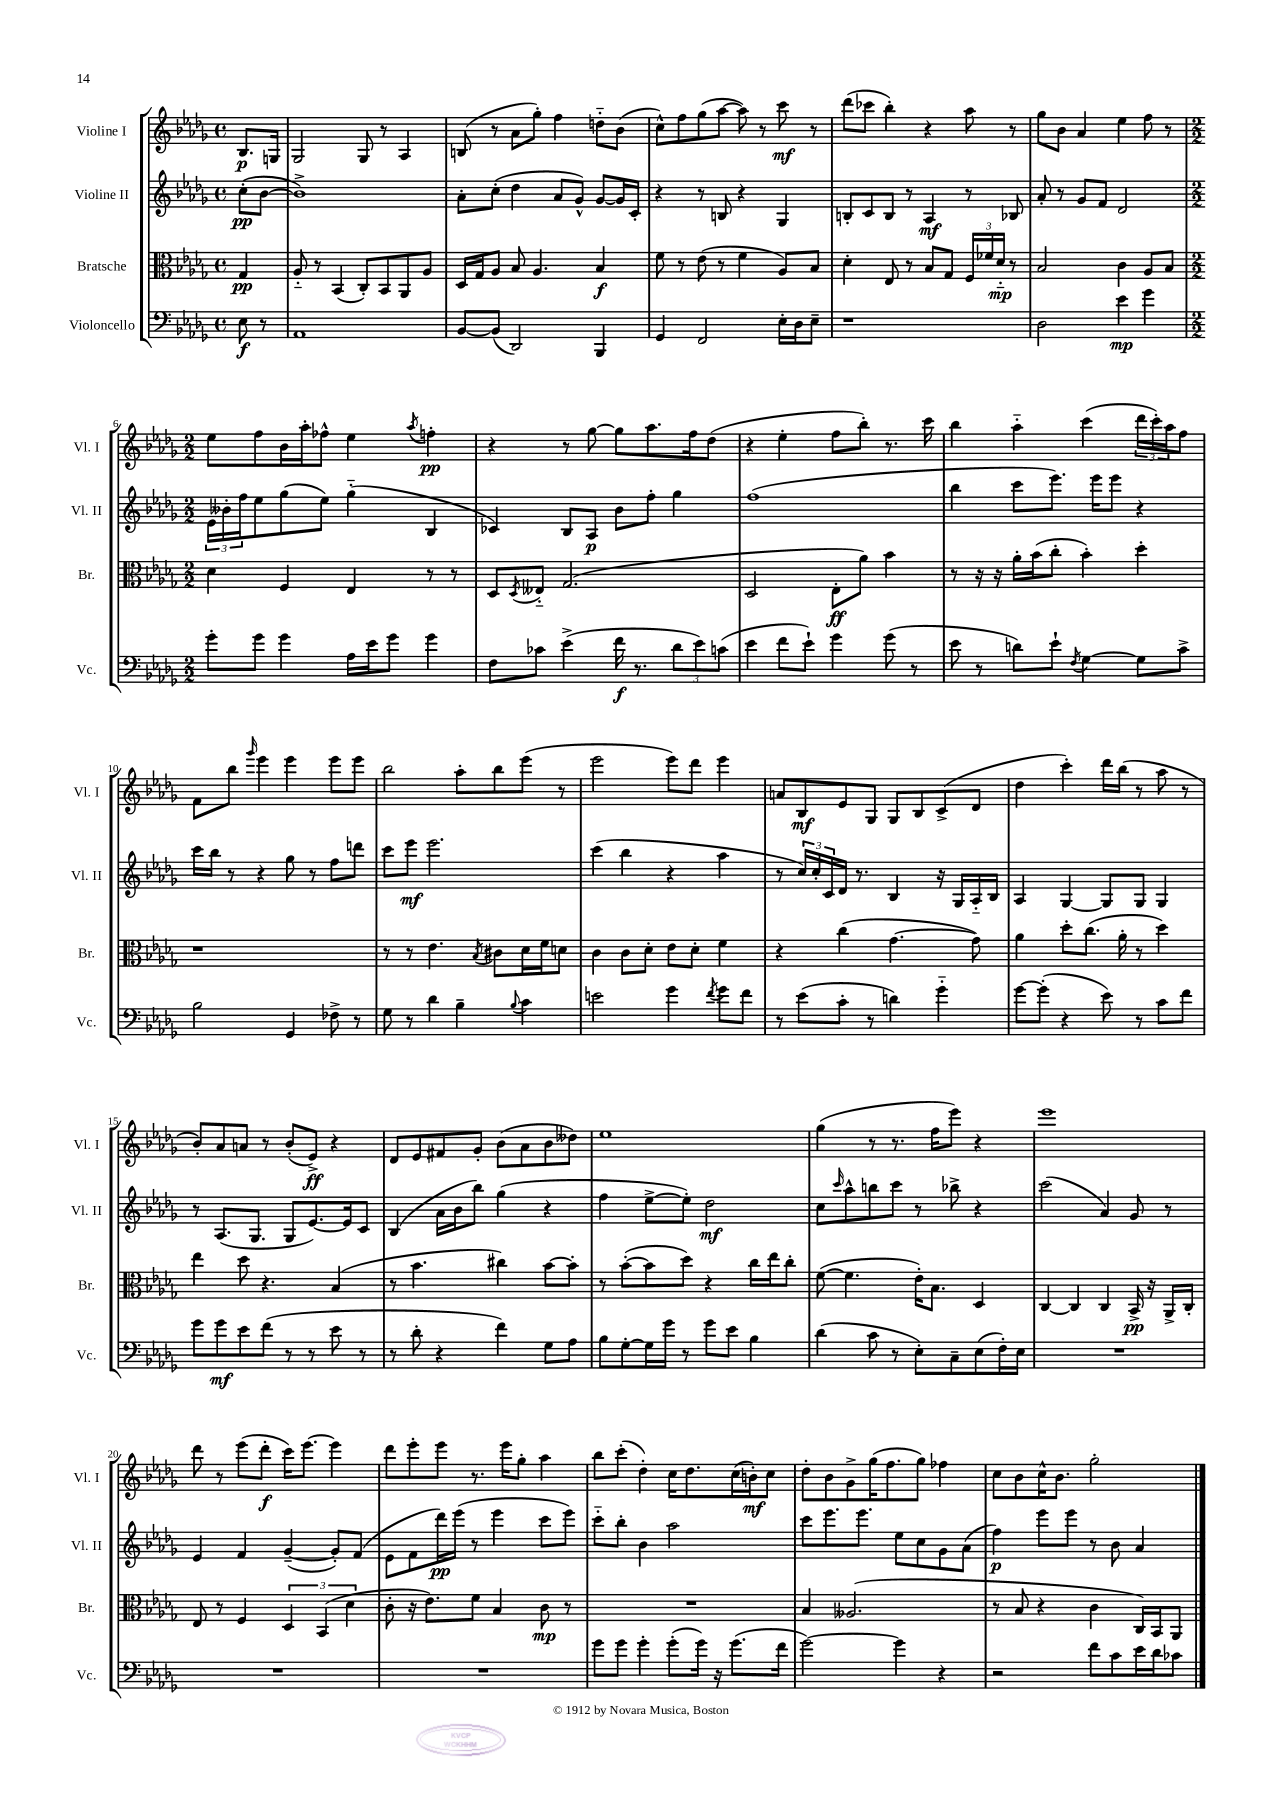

**kern	**dynam	**kern	**dynam	**kern	**dynam	**kern	**dynam
*part4	*part4	*part3	*part3	*part2	*part2	*part1	*part1
*staff4	*staff4	*staff3	*staff3	*staff2	*staff2	*staff1	*staff1
*I"Violoncello	*	*I"Bratsche	*	*I"Violine II	*	*I"Violine I	*
*I'Vc.	*	*I'Br.	*	*I'Vl. II	*	*I'Vl. I	*
*clefF4	*	*clefC3	*	*clefG2	*	*clefG2	*
*k[b-e-a-d-g-]	*	*k[b-e-a-d-g-]	*	*k[b-e-a-d-g-]	*	*k[b-e-a-d-g-]	*
*M4/4	*	*M4/4	*	*M4/4	*	*M4/4	*
*met(c)	*	*met(c)	*	*met(c)	*	*met(c)	*
=	=	=	=	=	=	=	=
8E-\	f	4G-/	pp	(8cc'\L	pp	8.B-/L	p
8r	.	.	.	[8b-\J	.	.	.
.	.	.	.	.	.	16Gn/Jk	.
=1	=1	=1	=1	=1	=1	=1	=1
1AA-	.	8A-/	.	1b-^])	.	2G-/	.
.	.	8r	.	.	.	.	.
.	.	(4BB-/	.	.	.	.	.
.	.	8C'/L)	.	.	.	8G-/	.
.	.	8BB-/	.	.	.	8r	.
.	.	8AA-/	.	.	.	4A-/	.
.	.	8A-/J	.	.	.	.	.
=2	=2	=2	=2	=2	=2	=2	=2
[8BB-/L	.	16D-/LL	.	8a-'\L	.	(8Bn/	.
.	.	16G-/J	.	.	.	.	.
(8BB-/J]	.	8A-/J	.	(8cc'\J	.	8r	.
2DD-/)	.	8B-/	.	4dd-\	.	8a-\L	.
.	.	4.A-/	.	.	.	8gg-'\J)	.
.	.	.	.	8a-/L	.	4ff\	.
.	.	.	.	8g-^^/J)	.	.	.
4BBB-/	.	4B-/	f	[8g-/L	.	8ddn\L	.
.	.	.	.	16g-/L]	.	(8b-\J	.
.	.	.	.	16c'/JJ	.	.	.
=3	=3	=3	=3	=3	=3	=3	=3
4GG-/	.	8f\	.	4r	.	8cc^^\L)	.
.	.	8r	.	.	.	8ff\	.
2FF/	.	(8e-\	.	8r	.	(8gg-\	.
.	.	8r	.	8Bn/	.	[8aa-\J	.
.	.	4f\	.	4r	.	8aa-\])	.
.	.	.	.	.	.	8r	.
16E-'\LL	.	8A-/L)	.	4G-/	.	8ccc\	mf
16D-\J	.	.	.	.	.	.	.
8E-~\J	.	8B-/J	.	.	.	8r	.
=4	=4	=4	=4	=4	=4	=4	=4
1r	.	4d-'\	.	8Bn'/L	.	(8ddd-\L	.
.	.	.	.	8c/	.	8ccc-X\J	.
.	.	8E-/	.	8B/J	.	4bb-'\)	.
.	.	8r	.	8r	.	.	.
.	.	8B-/L	.	4A-/	mf	4r	.
.	.	8G-/J	.	.	.	.	.
.	.	24F/LL	.	8r	.	8aa-\	.
.	.	24f-X/	.	.	.	.	.
.	.	24d-/JJ	mp	.	.	.	.
.	.	8r	.	8B-X/	.	8r	.
=5	=5	=5	=5	=5	=5	=5	=5
2D-\	.	2B-/	.	8a-'/	.	8gg-\L	.
.	.	.	.	8r	.	8b-\J	.
.	.	.	.	8g-/L	.	4a-/	.
.	.	.	.	8f/J	.	.	.
4e-\	mp	4c\	.	2d-/	.	4ee-\	.
4g-\	.	8A-/L	.	.	.	8ff\	.
.	.	8B-/J	.	.	.	8r	.
!!LO:LB:g=z
=6	=6	=6	=6	=6	=6	=6	=6
*M2/2	*	*M2/2	*	*M2/2	*	*M2/2	*
8g-'\L	.	4d-\	.	24e-\LL	.	8ee-\L	.
.	.	.	.	24b--X'\	.	.	.
.	.	.	.	24ff\J	.	.	.
8g-\J	.	.	.	8ee-\	.	8ff\	.
4g-\	.	4F/	.	(8gg-\	.	16b-\L	.
.	.	.	.	.	.	16aa-'\J	.
.	.	.	.	8ee-\J)	.	8ff-X^^\J	.
16A-\LL	.	4E-/	.	(4gg-\	.	4ee-\	.
16e-\J	.	.	.	.	.	.	.
8g-\J	.	.	.	.	.	.	.
.	.	.	.	.	.	8qaa-/	.
4g-\	.	8r	.	4B-/	.	4ffn'\	pp
.	.	8r	.	.	.	.	.
=7	=7	=7	=7	=7	=7	=7	=7
8F\L	.	8D-/L	.	4c-X/)	.	4r	.
.	.	8qD-/	.	.	.	.	.
8c-X\J	.	8E--X/J	.	.	.	.	.
(4e-^\	.	(2.G-/	.	8B-/L	.	8r	.
.	.	.	.	8A-/J	p	[8gg-\	.
16f\	f	.	.	8b-\L	.	8gg-\L]	.
8.r	.	.	.	.	.	.	.
.	.	.	.	8ff'\J	.	8.aa-\	.
12d-\L	.	.	.	4gg-\	.	.	.
.	.	.	.	.	.	16ff\k	.
12e-\)	.	.	.	.	.	.	.
.	.	.	.	.	.	(8dd-\J	.
(12cn\J	.	.	.	.	.	.	.
=8	=8	=8	=8	=8	=8	=8	=8
4e-\	.	2D-/	.	(1ff	.	4r	.
8f\L	.	.	.	.	.	4ee-'\	.
8e-`\J)	.	.	.	.	.	.	.
4g-\	.	8E-'\L	ff	.	.	8ff\L	.
.	.	8a-\J)	.	.	.	8bb-'\J)	.
(8g-\	.	4b-\	.	.	.	8.r	.
8r	.	.	.	.	.	.	.
.	.	.	.	.	.	16ccc\	.
=9	=9	=9	=9	=9	=9	=9	=9
8e-\	.	8r	.	4bb-\	.	4bb-\	.
8r	.	16r	.	.	.	.	.
.	.	16r	.	.	.	.	.
8dn\L)	.	16a-'\LL	.	8ccc\L	.	4aa-\	.
.	.	(16b-\J	.	.	.	.	.
8e-`\J	.	8cc'\J	.	8.eee-\J)	.	.	.
8qF/	.	.	.	.	.	.	.
[4G-\	.	4b-'\)	.	.	.	(4ccc\	.
.	.	.	.	16eee-\KL	.	.	.
.	.	.	.	8eee-\J	.	.	.
8G-\L]	.	4dd-'\	.	4r	.	24ddd-\LL	.
.	.	.	.	.	.	24ccc'\)	.
.	.	.	.	.	.	24aa-\J	.
8c^\J	.	.	.	.	.	8ff\J	.
!!LO:LB:g=z
=10	=10	=10	=10	=10	=10	=10	=10
2B-\	.	1r	.	16ccc\LL	.	8f\L	.
.	.	.	.	16bb-\JJ	.	.	.
.	.	.	.	8r	.	8bb-\J	.
.	.	.	.	.	.	16qqggg-/	.
.	.	.	.	4r	.	4eee-\	.
4GG-/	.	.	.	8gg-\	.	4eee-\	.
.	.	.	.	8r	.	.	.
8F-X^\	.	.	.	8ff\L	.	8eee-\L	.
8r	.	.	.	8dddn\J	.	8eee-\J	.
=11	=11	=11	=11	=11	=11	=11	=11
8G-\	.	8r	.	8ccc\L	.	2bb-\	.
8r	.	8r	.	8eee-\J	mf	.	.
4d-\	.	4.e-\	.	2.eee-\	.	.	.
4B-~\	.	.	.	.	.	8aa-'\L	.
.	.	8qB-/	.	.	.	.	.
.	.	8c#X\L	.	.	.	8bb-\	.
8qqB-/	.	.	.	.	.	.	.
4c\	.	16d-\L	.	.	.	(8eee-\J	.
.	.	16f\J	.	.	.	.	.
.	.	8dn\J	.	.	.	8r	.
=12	=12	=12	=12	=12	=12	=12	=12
2en\	.	4c\	.	(4ccc\	.	2eee-\	.
.	.	8c\L	.	4bb-\	.	.	.
.	.	8d-'\J	.	.	.	.	.
4g-\	.	8e-\L	.	4r	.	8eee-\L)	.
.	.	8d-'\J	.	.	.	8ddd-\J	.
8qf/	.	.	.	.	.	.	.
8g-\L	.	4f\	.	4aa-\	.	4eee-\	.
8f\J	.	.	.	.	.	.	.
=13	=13	=13	=13	=13	=13	=13	=13
8r	.	4r	.	8r	.	8an/L	.
(8e-\L	.	.	.	24cc/LL)	.	8B-/	mf
.	.	.	.	24cc'/	.	.	.
.	.	.	.	24c/	.	.	.
8c'\J	.	(4cc\	.	16d-/JJ	.	8e-/	.
.	.	.	.	8.r	.	.	.
8r	.	.	.	.	.	8G-/J	.
4dn\)	.	[4.g-\	.	4B-/	.	8G-/L	.
.	.	.	.	.	.	8B-/	.
4g-\	.	.	.	16r	.	(8c^/	.
.	.	.	.	16G-/LL	.	.	.
.	.	8g-\])	.	16A-/	.	8d-/J	.
.	.	.	.	16B-/JJ	.	.	.
=14	=14	=14	=14	=14	=14	=14	=14
[8g-\L	.	4a-\	.	4A-/	.	4dd-\	.
(8g-'\J]	.	.	.	.	.	.	.
4r	.	8dd-'\L	.	[4G-/	.	4ccc'\)	.
.	.	(8.cc\J	.	.	.	.	.
8e-\)	.	.	.	8G-/L]	.	16ddd-\LL	.
.	.	16a-'\	.	.	.	(16bb-\JJ	.
8r	.	8r	.	8G-/J	.	8r	.
8c\L	.	4dd-\)	.	4G-/	.	8aa-\	.
8f\J	.	.	.	.	.	8r	.
!!LO:LB:g=z
=15	=15	=15	=15	=15	=15	=15	=15
8g-\L	.	4ee-\	.	8r	.	8b-'/L)	.
8g-\	mf	.	.	(8.A-/L	.	8a-/	.
8e-\	.	8dd-\	.	.	.	8an/J	.
.	.	.	.	8.G-/J	.	.	.
(8f\J	.	4.r	.	.	.	8r	.
8r	.	.	.	8G-/L	.	(8b-'/L	.
8r	.	.	.	[8.e-/)	.	8e-^/J)	ff
8e-\	.	(4B-/	.	.	.	4r	.
.	.	.	.	16e-/k]	.	.	.
8r	.	.	.	8c/J	.	.	.
=16	=16	=16	=16	=16	=16	=16	=16
8r	.	8r	.	(4B-/	.	8d-/L	.
8d-'\	.	4.b-\	.	.	.	8e-/	.
4r	.	.	.	16a-\LL	.	8f#X/	.
.	.	.	.	16b-\J	.	.	.
.	.	.	.	8bb-\J)	.	8g-'/J	.
4f\)	.	4cc#X\)	.	(4gg-\	.	(8b-\L	.
.	.	.	.	.	.	8a-\	.
8G-\L	.	[8b-\L	.	4r	.	8b-\	.
8A-\J	.	8b-'\J]	.	.	.	8dd--X\J)	.
=17	=17	=17	=17	=17	=17	=17	=17
8B-\L	.	8r	.	4ff\	.	1ee-	.
[8G-'\	.	([8b-'\L	.	.	.	.	.
16G-\L]	.	8b-\]	.	[8ee-^\L	.	.	.
16g-\JJ	.	.	.	.	.	.	.
8r	.	8dd-\J)	.	8ee-'\J])	.	.	.
8g-\L	.	4r	.	2dd-\	mf	.	.
8e-\J	.	.	.	.	.	.	.
4B-\	.	16cc\LL	.	.	.	.	.
.	.	16ee-\J	.	.	.	.	.
.	.	8cc'\J	.	.	.	.	.
=18	=18	=18	=18	=18	=18	=18	=18
(4d-\	.	([8f\	.	8cc\L	.	(4gg-\	.
.	.	.	.	16qqccc/	.	.	.
.	.	4.f\]	.	8aa-^^\	.	.	.
8c\	.	.	.	8bbn\	.	8r	.
8r	.	.	.	8ccc\J	.	8.r	.
8E-'\L)	.	16e-'\KL)	.	8r	.	.	.
.	.	8.B-\J	.	.	.	16ff\KL	.
8C~\	.	.	.	8bb-X^\	.	8eee-\J)	.
(8E-\	.	4D-/	.	4r	.	4r	.
16F'\L)	.	.	.	.	.	.	.
16E-\JJ	.	.	.	.	.	.	.
=19	=19	=19	=19	=19	=19	=19	=19
1r	.	[4C/	.	(2ccc\	.	1eee-	.
.	.	4C/]	.	.	.	.	.
.	.	4C/	.	4a-/)	.	.	.
.	.	16BB-^/	pp	8g-/	.	.	.
.	.	16r	.	.	.	.	.
.	.	16AA-^/LL	.	8r	.	.	.
.	.	16C'/JJ	.	.	.	.	.
!!LO:LB:g=z
=20	=20	=20	=20	=20	=20	=20	=20
1r	.	8E-/	.	4e-/	.	8ddd-\	.
.	.	8r	.	.	.	8r	.
.	.	4F/	.	4f/	.	(8eee-\L	.
.	.	.	.	.	.	8ddd-'\J	f
.	.	6D-/	.	([4g-~/	.	16ccc\KL)	.
.	.	.	.	.	.	[8.eee-\J	.
.	.	(6BB-/	.	.	.	.	.
.	.	.	.	8g-'/L])	.	4eee-\]	.
.	.	6d-\	.	.	.	.	.
.	.	.	.	(8f/J	.	.	.
=21	=21	=21	=21	=21	=21	=21	=21
1r	.	8c'\	.	8e-\L	.	8ddd-\L	.
.	.	16r	.	8f\	.	8eee-'\	.
.	.	8.e-\L)	.	.	.	.	.
.	.	.	.	16ddd-\L)	pp	8eee-\J	.
.	.	.	.	(16eee-\JJ	.	.	.
.	.	8f\J	.	8r	.	8.r	.
.	.	4B-/	.	4eee-\	.	.	.
.	.	.	.	.	.	16eee-\KL	.
.	.	.	.	.	.	8gg-'\J	.
.	.	8c\	mp	8ccc\L	.	4aa-\	.
.	.	8r	.	8eee-\J)	.	.	.
=22	=22	=22	=22	=22	=22	=22	=22
8g-\L	.	1r	.	8ccc\L	.	8bb-\L	.
8g-\J	.	.	.	8bb-'\J	.	(8ccc'\J	.
4g-'\	.	.	.	4b-\	.	4dd-'\)	.
(8g-'\L	.	.	.	2aa-\	.	16cc\KL	.
.	.	.	.	.	.	8.dd-\	.
16g-\Jk)	.	.	.	.	.	.	.
16r	.	.	.	.	.	.	.
(8.g-\L	.	.	.	.	.	(16cc\L	.
.	.	.	.	.	.	16bn'\J)	mf
.	.	.	.	.	.	8cc\J	.
16f\Jk	.	.	.	.	.	.	.
=23	=23	=23	=23	=23	=23	=23	=23
[2g-\)	.	4B-/	.	8ccc\L	.	8dd-'\L	.
.	.	.	.	8.eee-\	.	8b-\	.
.	.	(2.A--X/	.	.	.	8g-^\	.
.	.	.	.	8.eee-\J	.	.	.
.	.	.	.	.	.	(16gg-\K	.
.	.	.	.	.	.	8.ff\	.
4g-\]	.	.	.	8ee-\L	.	.	.
.	.	.	.	8cc\	.	8gg-\J)	.
4r	.	.	.	8g-\	.	4ff-X\	.
.	.	.	.	(8a-\J	.	.	.
=24	=24	=24	=24	=24	=24	=24	=24
2r	.	8r	.	4ff\)	p	8cc\L	.
.	.	8B-/	.	.	.	8b-\	.
.	.	4r	.	8eee-\L	.	16cc^^\K	.
.	.	.	.	.	.	8.b-\J	.
.	.	.	.	8eee-\J	.	.	.
8f\L	.	4c\	.	8r	.	2gg-'\	.
8c\	.	.	.	8b-\	.	.	.
16e-\L	.	16C/LL)	.	4a-/	.	.	.
16d-\J	.	16BB-/J	.	.	.	.	.
8c-X\J	.	8AA-/J	.	.	.	.	.
==	==	==	==	==	==	==	==
*-	*-	*-	*-	*-	*-	*-	*-
